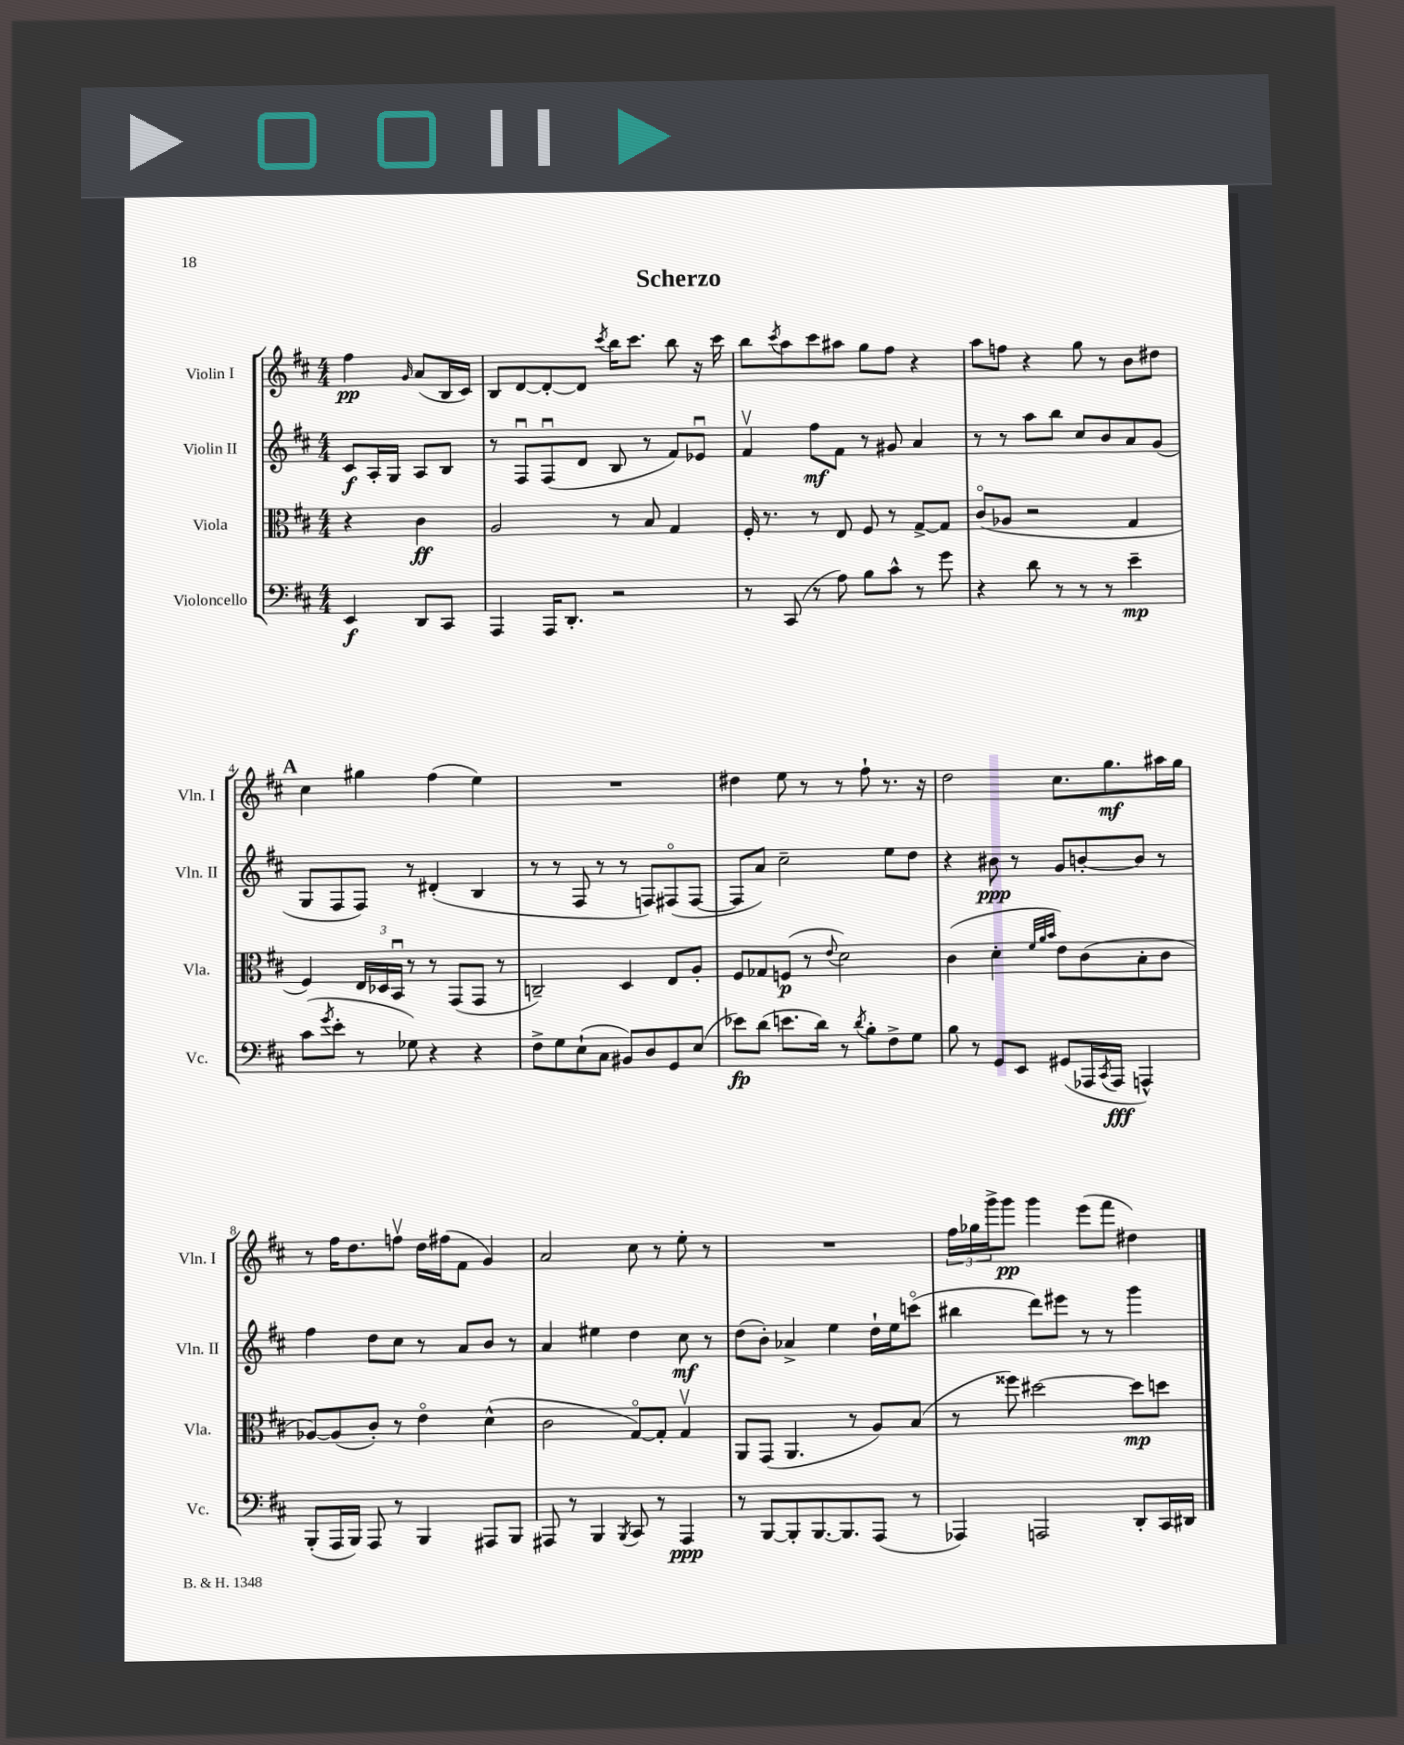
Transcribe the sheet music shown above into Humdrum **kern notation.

**kern	**dynam	**kern	**dynam	**kern	**dynam	**kern	**dynam
*part4	*part4	*part3	*part3	*part2	*part2	*part1	*part1
*staff4	*staff4	*staff3	*staff3	*staff2	*staff2	*staff1	*staff1
*I"Violoncello	*	*I"Viola	*	*I"Violin II	*	*I"Violin I	*
*I'Vc.	*	*I'Vla.	*	*I'Vln. II	*	*I'Vln. I	*
*clefF4	*	*clefC3	*	*clefG2	*	*clefG2	*
*k[f#c#]	*	*k[f#c#]	*	*k[f#c#]	*	*k[f#c#]	*
*M4/4	*	*M4/4	*	*M4/4	*	*M4/4	*
=	=	=	=	=	=	=	=
4EE/	f	4r	.	8c#/L	f	4ff#\	pp
.	.	.	.	16A'/L	.	.	.
.	.	.	.	16G/JJ	.	.	.
.	.	.	.	.	.	16qqg/	.
8DD/L	.	4c#\	ff	8A/L	.	(8a/L	.
8CC#/J	.	.	.	8B/J	.	16B/L	.
.	.	.	.	.	.	16c#/JJ)	.
=1	=1	=1	=1	=1	=1	=1	=1
4AAA/	.	2A/	.	8r	.	8B/L	.
.	.	.	.	8F#u/L	.	[8d/	.
16AAA/KL	.	.	.	(8F#u/	.	8d'/_	.
8.DD'/J	.	.	.	.	.	.	.
.	.	.	.	8d/J	.	8d/J]	.
.	.	.	.	.	.	8qccc#/	.
2r	.	8r	.	8B/	.	16bb\KL	.
.	.	.	.	.	.	8.ccc#\J	.
.	.	8B/	.	8r	.	.	.
.	.	4G/	.	8f#/L)	.	8bb\	.
.	.	.	.	8e-Xu/J	.	16r	.
.	.	.	.	.	.	16ccc#\	.
=2	=2	=2	=2	=2	=2	=2	=2
8r	.	16F#'/	.	4f#v/	.	8bb\L	.
.	.	8.r	.	.	.	.	.
.	.	.	.	.	.	8qccc#/	.
(8CC#/	.	.	.	.	.	8aa\	.
8r	.	8r	.	8ff#\L	mf	8ccc#\	.
8A\)	.	8E/	.	8f#\J	.	8aa#X\J	.
8B\L	.	8F#/	.	8r	.	8gg\L	.
8c#^^\J	.	8r	.	8g#X/	.	8ff#\J	.
8r	.	[8G^/L	.	4a/	.	4r	.
8g\	.	8G/J]	.	.	.	.	.
=3	=3	=3	=3	=3	=3	=3	=3
4r	.	(8c#/L	.	8r	.	8aa\L	.
.	.	8A-X/J	.	8r	.	8ffn\J	.
8d\	.	2r	.	8aa\L	.	4r	.
8r	.	.	.	8bb\J	.	.	.
8r	.	.	.	8cc#/L	.	8gg\	.
8r	.	.	.	8b/	.	8r	.
4e~\	mp	4G/	.	8a/	.	8b\L	.
.	.	.	.	(8g/J	.	8dd#X\J	.
!!LO:LB:g=z
!!LO:REH:place=s1:t=A
=4	=4	=4	=4	=4	=4	=4	=4
(8c#\L	.	4F#/)	.	8G/L	.	4cc#\	.
8qg/	.	.	.	.	.	.	.
8e'\J	.	.	.	8F#/	.	.	.
8r	.	24E/LL	.	8F#/J)	.	4gg#X\	.
.	.	24D-X/	.	.	.	.	.
.	.	24BBu/JJ	.	.	.	.	.
8G-X\)	.	8r	.	8r	.	.	.
4r	.	8r	.	(4d#X'/	.	(4ff#\	.
.	.	(8GG/L	.	.	.	.	.
4r	.	8GG/J	.	4B/	.	4ee\)	.
.	.	8r	.	.	.	.	.
=5	=5	=5	=5	=5	=5	=5	=5
8F#^\L	.	2Cn~/)	.	8r	.	1r	.
8G\	.	.	.	8r	.	.	.
(8E`\	.	.	.	8F#/	.	.	.
8C#\J	.	.	.	8r	.	.	.
8BB#X/L)	.	4D/	.	8r	.	.	.
8D/	.	.	.	8Fn/L)	.	.	.
8GG/	.	8E/L	.	(8F#X/	.	.	.
(8E/J	.	8A'/J	.	[8F#/J	.	.	.
=6	=6	=6	=6	=6	=6	=6	=6
8e-X\L)	fp	8F#/L	.	8F#/L]	.	4dd#X\	.
(8d\J	.	8G-X/	.	8a/J)	.	.	.
8.en\L	.	(8Fn/J	p	2cc#~\	.	8ee\	.
.	.	8r	.	.	.	8r	.
16d\Jk)	.	.	.	.	.	.	.
.	.	8qqe/	.	.	.	.	.
8r	.	2d\)	.	.	.	8r	.
8qd/	.	.	.	.	.	.	.
8B'\L	.	.	.	.	.	8ff#`\	.
8F#^\	.	.	.	8ee\L	.	8.r	.
8G\J	.	.	.	8dd\J	.	.	.
.	.	.	.	.	.	16r	.
=7	=7	=7	=7	=7	=7	=7	=7
8B\	.	(4c#\	.	4r	.	2dd\	.
8r	.	.	.	.	.	.	.
8GG/L	.	4d'\	.	8b#X\	ppp	.	.
8EE/J	.	.	.	8r	.	.	.
.	.	32qqf#/LLL	.	.	.	.	.
.	.	32qqa/	.	.	.	.	.
.	.	32qqb/JJJ	.	.	.	.	.
(8GG#X/L	.	8e\L)	.	8g/L	.	8.cc#\L	.
16AAA-X/L	.	(8c#\	.	[8bn'/	.	.	.
8qCC#/	.	.	.	.	.	.	.
16AAA-/JJ	fff	.	.	.	.	8.gg\	mf
4AAAn^^/)	.	8B'\	.	8b/J]	.	.	.
.	.	8c#\J	.	8r	.	16aa#X\L	.
.	.	.	.	.	.	16gg\JJ	.
!!LO:LB:g=z
=8	=8	=8	=8	=8	=8	=8	=8
(8BBB'/L	.	[8A-X/L)	.	4ff#\	.	8r	.
16AAA/L	.	(8A-/]	.	.	.	16ff#\KL	.
16BBB/JJ)	.	.	.	.	.	8.dd\	.
8AAA/	.	8c#'/J)	.	8dd\L	.	.	.
8r	.	8r	.	8cc#\J	.	8ffnv\J	.
4BBB/	.	4e\	.	8r	.	16dd\LL	.
.	.	.	.	.	.	(16ff#X\J	.
.	.	.	.	8a/L	.	8f#\J	.
8AAA#X/L	.	(4d^^\	.	8b/J	.	4g/)	.
8BBB/J	.	.	.	8r	.	.	.
=9	=9	=9	=9	=9	=9	=9	=9
8AAA#X/	.	2c#\	.	4a/	.	2a/	.
8r	.	.	.	.	.	.	.
4BBB/	.	.	.	4ee#X\	.	.	.
8qBBB/	.	.	.	.	.	.	.
8CC#/	.	[8G/L)	.	4dd\	.	8cc#\	.
8r	.	8G'/J]	.	.	.	8r	.
4AAA#/	ppp	4Gv/	.	8cc#\	mf	8ee'\	.
.	.	.	.	8r	.	8r	.
=10	=10	=10	=10	=10	=10	=10	=10
8r	.	8AA/L	.	(8dd\L	.	1r	.
[8BBB/L	.	(8GG/J	.	8b'\J)	.	.	.
8BBB'/]	.	4.AA/	.	4a-X^/	.	.	.
[8.BBB/	.	.	.	.	.	.	.
.	.	.	.	4ee\	.	.	.
8.BBB/]	.	.	.	.	.	.	.
.	.	8r	.	.	.	.	.
(8AAA/J	.	8A/L)	.	16dd`\LL	.	.	.
.	.	.	.	16ee\J	.	.	.
8r	.	(8B/J	.	(8cccn\J	.	.	.
=11	=11	=11	=11	=11	=11	=11	=11
4AAA-X/)	.	8r	.	4bb#X\	.	24ff#\LL	.
.	.	.	.	.	.	24gg-X\	.
.	.	.	.	.	.	24ggg^\J	.
.	.	8ff##X\)	.	.	.	8ggg\J	pp
2AAAn/	.	[2dd#X\	.	8ddd\L)	.	4ggg\	.
.	.	.	.	8eee#X\J	.	.	.
.	.	.	.	8r	.	(8eee\L	.
.	.	.	.	8r	.	8fff#\J	.
8DD'/L	.	8dd#\L]	mp	4ggg\	.	4dd#X\)	.
16CC#/L	.	8ddn\J	.	.	.	.	.
16DD#X/JJ	.	.	.	.	.	.	.
==	==	==	==	==	==	==	==
*-	*-	*-	*-	*-	*-	*-	*-
